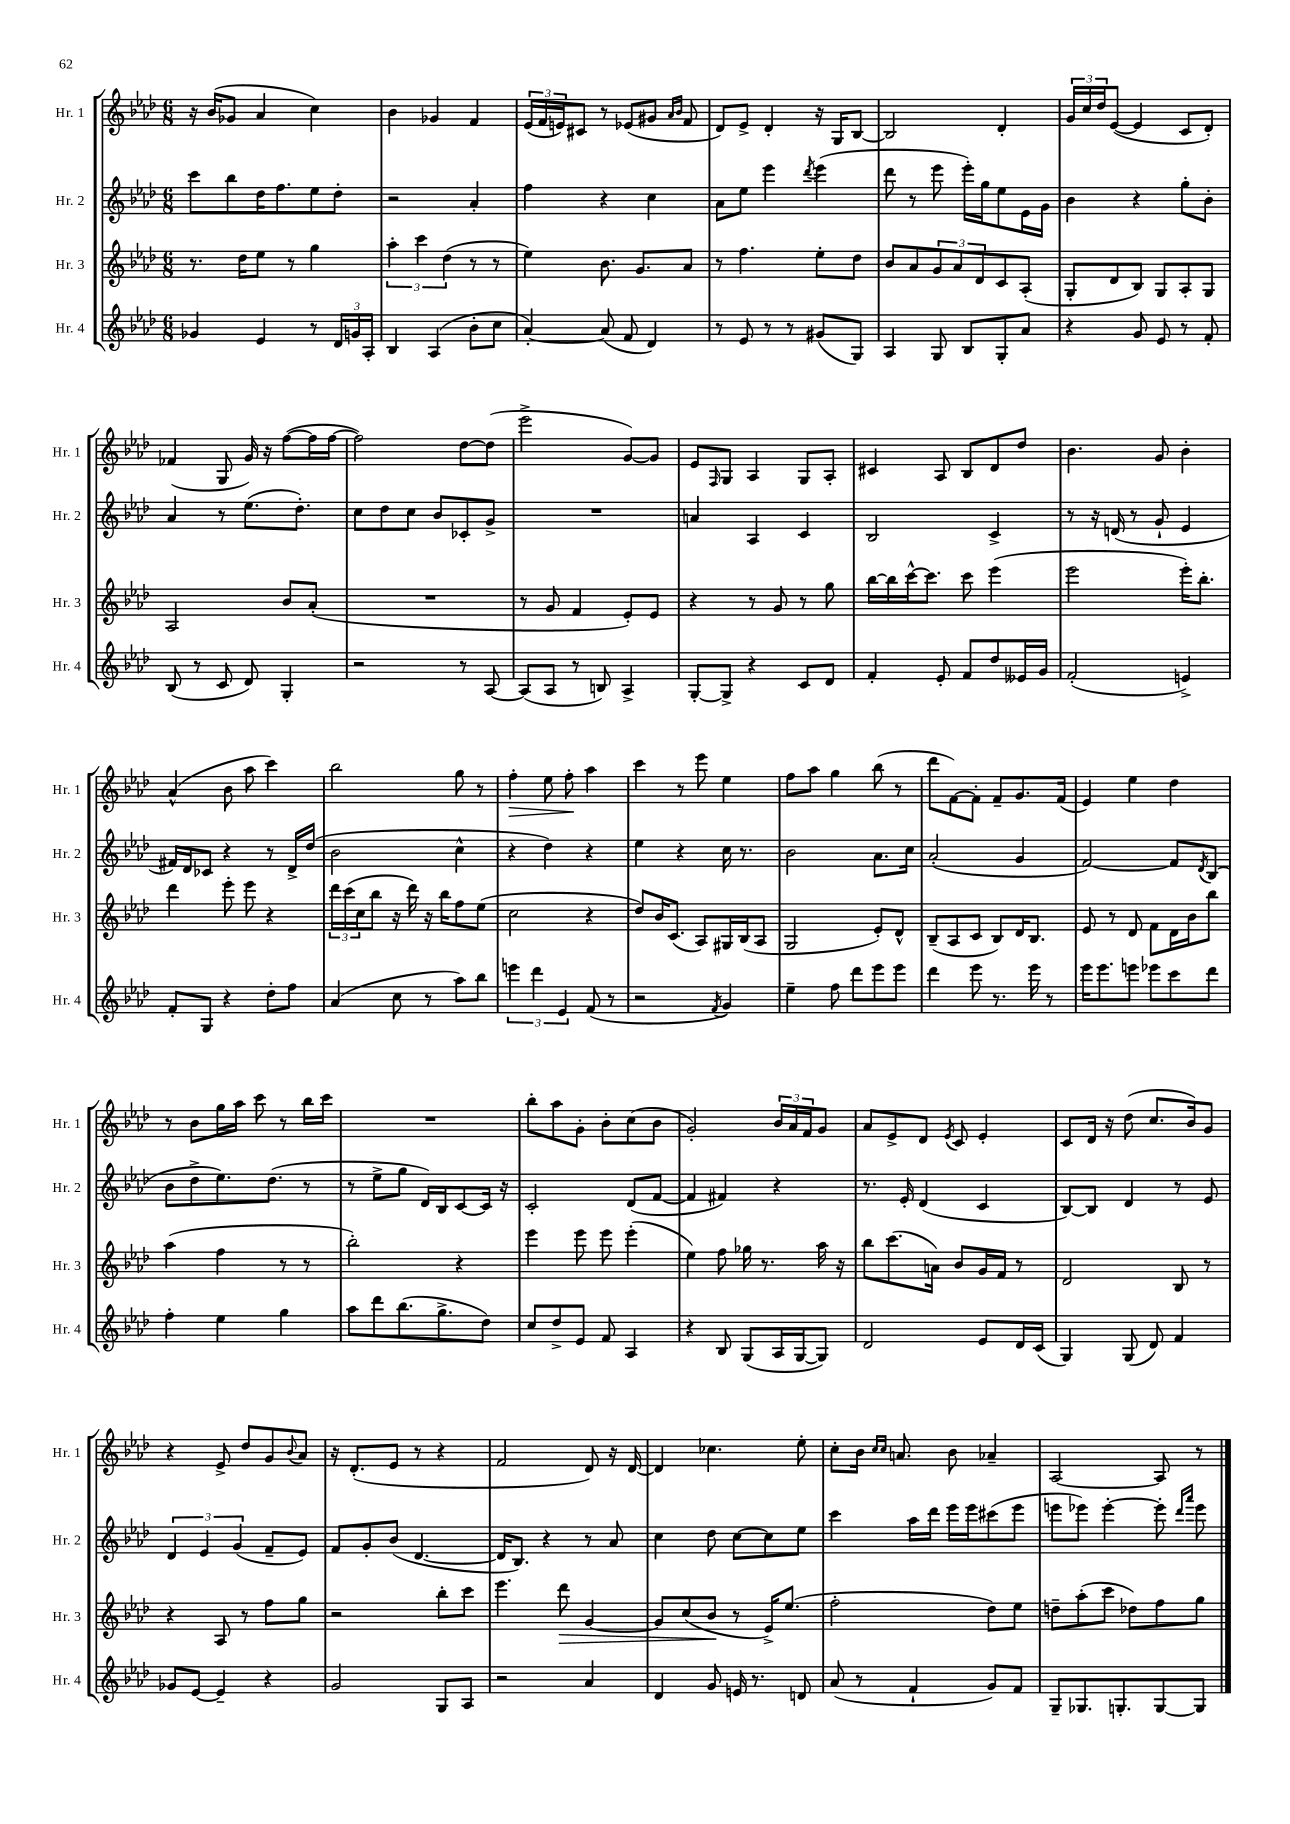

**kern	**kern	**kern	**kern
*staff4	*staff3	*staff2	*staff1
*clefG2	*clefG2	*clefG2	*clefG2
*k[b-e-a-d-]	*k[b-e-a-d-]	*k[b-e-a-d-]	*k[b-e-a-d-]
*M6/8	*M6/8	*M6/8	*M6/8
4g-/	8.r	8ccc\L	16r
.	.	.	(16b-/LK
.	.	8bb-\	8g-/J
.	16dd-\LK	.	.
4e-/	8ee-\J	16dd-\K	4a-/
.	.	8.ff\	.
.	8r	.	.
8r	4gg\	8ee-\	4cc\)
24d-/LL	.	8dd-'\J	.
24g/	.	.	.
24A-'/JJ	.	.	.
=	=	=	=
4B-/	6aa-'\	2r	4b-\
.	6ccc\	.	.
(4A-/	.	.	4g-/
.	(6dd-\	.	.
8b-'\L	8r	4a-'/	4f/
8cc\J	8r	.	.
=	=	=	=
[4a-'/)	4ee-\)	4ff\	(24e-/LL
.	.	.	24f/
.	.	.	24e/J)
.	.	.	8c#/J
(8a-/]	8.b-\	4r	8r
8f/	.	.	(8e-/L
.	8.g/L	.	.
4d-/)	.	4cc\	8g#/J
.	.	.	16qqa-/LL
.	.	.	16qqb-/JJ
.	8a-/J	.	8f/
=	=	=	=
8r	8r	8a-\L	8d-/L)
8e-/	4.ff\	8ee-\J	8e-^/J
8r	.	4eee-\	4d-'/
8r	.	.	.
.	.	8qddd-/	.
(8g#/L	8ee-'\L	(4eee-\	16r
.	.	.	16G/LK
8G/J)	8dd-\J	.	[8B-/J
=	=	=	=
4A-/	8b-/L	8ddd-\	2B-/]
.	8a-/	8r	.
8G/	12g/	8eee-\	.
.	12a-/	.	.
8B-/L	.	16eee-'\LL)	.
.	12d-/	.	.
.	.	16gg\J	.
8G'/	8c/	8ee-\	4d-'/
8a-/J	(8A-'/J	16e-\L	.
.	.	16g\JJ	.
=	=	=	=
4r	8G'/L	4b-\	24g/LL
.	.	.	24cc/
.	.	.	24dd-/J
.	8d-/	.	([8e-/J
8g/	8B-/J)	4r	4e-/]
8e-/	8G/L	.	.
8r	8A-'/	8gg'\L	8c/L
8f'/	8G/J	8b-'\J	8d-'/J)
=	=	=	=
(8B-/	2A-/	4a-/	(4f-/
8r	.	.	.
8c/	.	8r	8G/
8d-/)	.	(8.ee-\L	16g/)
.	.	.	16r
4G'/	8b-/L	.	([8ff\L
.	.	8.dd-'\J)	.
.	(8a-'/J	.	16ff\]L
.	.	.	[16ff\JJ
=	=	=	=
2r	2.r	8cc\L	2ff\])
.	.	8dd-\	.
.	.	8cc\J	.
.	.	8b-/L	.
8r	.	8c-'/	[8dd-\L
[8A-/	.	8g^/J	(8dd-\]J
=	=	=	=
(8A-/]L	8r	2.r	2eee-^\
8A-/J	8g/	.	.
8r	4f/	.	.
8B/)	.	.	.
4A-^/	8e-'/L)	.	[8g/L)
.	8e-/J	.	8g/]J
=	=	=	=
[8G'/L	4r	4a/	8e-/L
.	.	.	16qqF/
8G^/]J	.	.	8G/J
4r	8r	4A-/	4A-/
.	8g/	.	.
8c/L	8r	4c/	8G/L
8d-/J	8gg\	.	8A-'/J
=	=	=	=
4f'/	[16bb-\LL	2B-/	4c#/
.	16bb-\]	.	.
.	[16ccc^^\J	.	.
.	8.ccc\]J	.	.
8e-'/	.	.	8A-/
8f/L	8ccc\	.	8B-/L
8dd-/	(4eee-\	4c^/	8d-/
16e--/L	.	.	8dd-/J
16g/JJ	.	.	.
=	=	=	=
(2f'/	2eee-\	8r	4.b-\
.	.	16r	.
.	.	(16d/	.
.	.	8r	.
.	.	8g`/	8g/
4e^/)	16eee-'\LK)	4e-/	4b-'\
.	8.bb-'\J	.	.
=	=	=	=
8f'/L	4ddd-\	16f#/LL)	(4a-^^/
.	.	16d-/J	.
8G/J	.	8c-/J	.
4r	8eee-'\	4r	8b-\
.	8eee-\	.	8aa-\
8dd-'\L	4r	8r	4ccc\)
8ff\J	.	16d-^/LL	.
.	.	(16dd-/JJ	.
=	=	=	=
(4a-/	24ddd-\LL	2b-\	2bb-\
.	(24ccc\	.	.
.	24cc\J	.	.
.	8bb-\J	.	.
8cc\	16r	.	.
.	16ddd-\)	.	.
8r	16r	.	.
.	16bb-\LK	.	.
8aa-\L)	8ff\	4cc^^\	8gg\
8bb-\J	(8ee-\J	.	8r
=	=	=	=
6eee\	2cc\	4r	4ff'\
6ddd-\	.	.	.
.	.	4dd-\)	8ee-\
6e-/	.	.	.
.	.	.	8ff'\
(8f/	4r	4r	4aa-\
8r	.	.	.
=	=	=	=
2r	8dd-/L)	4ee-\	4ccc\
.	16b-/K	.	.
.	(8.c/J	.	.
.	.	4r	8r
.	8A-/L)	.	8eee-\
8qf/	.	.	.
4g/)	16G#/L	16cc\	4ee-\
.	(16B-/J	8.r	.
.	8A-/J	.	.
=	=	=	=
4ee-~\	2G/	2b-\	8ff\L
.	.	.	8aa-\J
8ff\	.	.	4gg\
8ddd-\L	.	.	.
8eee-\	8e-'/L)	8.a-\L	(8bb-\
8eee-\J	8d-^^/J	.	8r
.	.	16cc\Jk	.
=	=	=	=
4ddd-\	(8B-~/L	(2a-'/	8ddd-\L
.	8A-/	.	[8f\)
8eee-\	8c/J	.	8f'\]J
8.r	8B-/L)	.	8f~/L
.	16d-/K	4g/	8.g/
16eee-\	8.B-/J	.	.
8r	.	.	.
.	.	.	(16f/Jk
=	=	=	=
16eee-\LK	8e-/	[2f/)	4e-/)
8.eee-\	.	.	.
.	8r	.	.
8eee\J	8d-/	.	4ee-\
8eee-\L	8f\L	.	.
8ccc\	16d-\L	8f/]L	4dd-\
.	16b-\J	.	.
.	.	8qd-/	.
8ddd-\J	8bb-\J	(8B-/J	.
=	=	=	=
4ff'\	(4aa-\	8b-\L	8r
.	.	8dd-^\	8b-\L
4ee-\	4ff\	8.ee-\)	16gg\L
.	.	.	16aa-\JJ
.	.	.	8ccc\
.	.	(8.dd-\J	.
4gg\	8r	.	8r
.	8r	8r	16bb-\LL
.	.	.	16ccc\JJ
=	=	=	=
8aa-\L	2bb-'\)	8r	2.r
8ddd-\	.	8ee-^\L	.
(8.bb-\	.	8gg\J	.
.	.	16d-/LL)	.
8.gg^\	.	16B-/J	.
.	4r	[8c/	.
8dd-\J)	.	16c/]Jk	.
.	.	16r	.
=	=	=	=
8cc/L	4eee-\	2c'/	8bb-'\L
8dd-^/	.	.	8aa-\
8e-/J	8eee-\	.	8g'\J
8f/	8eee-\	.	8b-'\L
4A-/	(4eee-'\	(8d-/L	(8cc\
.	.	[8f/J	8b-\J
=	=	=	=
4r	4ee-\)	4f/]	2g'/)
8B-/	8ff\	4f#/)	.
(8G/L	16gg-\	.	.
.	8.r	.	.
16A-/L	.	4r	24b-/LL
.	.	.	24a-/
[16G/J	.	.	.
.	.	.	24f/J
8G/]J)	16aa-\	.	8g/J
.	16r	.	.
=	=	=	=
2d-/	8bb-\L	8.r	8a-/L
.	(8.ccc\	.	8e-^/
.	.	16e-'/	.
.	.	(4d-/	8d-/J
.	16a\Jk)	.	.
.	.	.	8qe-/
.	8b-/L	.	8c/
8e-/L	16g/L	4c/	4e-'/
.	16f/JJ	.	.
16d-/L	8r	.	.
(16c/JJ	.	.	.
=	=	=	=
4G/)	2d-/	[8B-/L)	8c/L
.	.	8B-/]J	16d-/Jk
.	.	.	16r
(8G/	.	4d-/	(8dd-\
8d-/)	.	.	8.cc/L
4f/	8B-/	8r	.
.	.	.	16b-/k)
.	8r	8e-/	8g/J
=	=	=	=
8g-/L	4r	6d-/	4r
[8e-/J	.	.	.
.	.	6e-/	.
4e-~/]	8A-/	.	8e-^/
.	.	(6g/	.
.	8r	.	8dd-/L
4r	8ff\L	8f~/L	8g/
.	.	.	8qqb-/
.	8gg\J	8e-/J)	8a-/J
=	=	=	=
2g/	2r	8f/L	16r
.	.	.	(8.d-'/L
.	.	8g'/	.
.	.	(8b-/J	8e-/J
.	.	[4.d-/	8r
8G/L	8bb-'\L	.	4r
8A-/J	8ccc\J	.	.
=	=	=	=
2r	4.eee-\	16d-/]LK	2f/
.	.	8.B-/J)	.
.	.	4r	.
.	8ddd-\	.	.
4a-/	[4g/	8r	8d-/)
.	.	8a-/	16r
.	.	.	[16d-/
=	=	=	=
4d-/	8g/]L	4cc\	4d-/]
.	(8cc/	.	.
8g/	8b-/J	8dd-\	4.cc-\
16e/	8r	[8cc\L	.
8.r	.	.	.
.	16e-^/LK)	8cc\]	.
.	(8.ee-/J	.	.
8d/	.	8ee-\J	8ee-'\
=	=	=	=
(8a-/	2ff'\	4ccc\	8cc'\L
8r	.	.	16b-\Jk
.	.	.	16qqcc/LL
.	.	.	16qqcc/JJ
.	.	.	8.a/
4f`/	.	16aa-\LL	.
.	.	16ddd-\JJ	.
.	.	16eee-\LL	8b-\
.	.	16eee-\J	.
8g/L)	8dd-\L)	(8ccc#\	4a-~/
8f/J	8ee-\J	8eee-\J	.
=	=	=	=
8G~/L	8dd~\L	8eee\L	[2A-/
8.G-/	(8aa-'\	8eee-\J)	.
.	8ccc\J	[4eee-'\	.
8.G'/	.	.	.
.	8dd-\L)	.	.
[8G/	8ff\	8eee-'\]	8A-/]
.	.	16qqddd-/LL	.
.	.	16qqaaa-/JJ	.
8G/]J	8gg\J	8eee-\	8r
==	==	==	==
*-	*-	*-	*-
